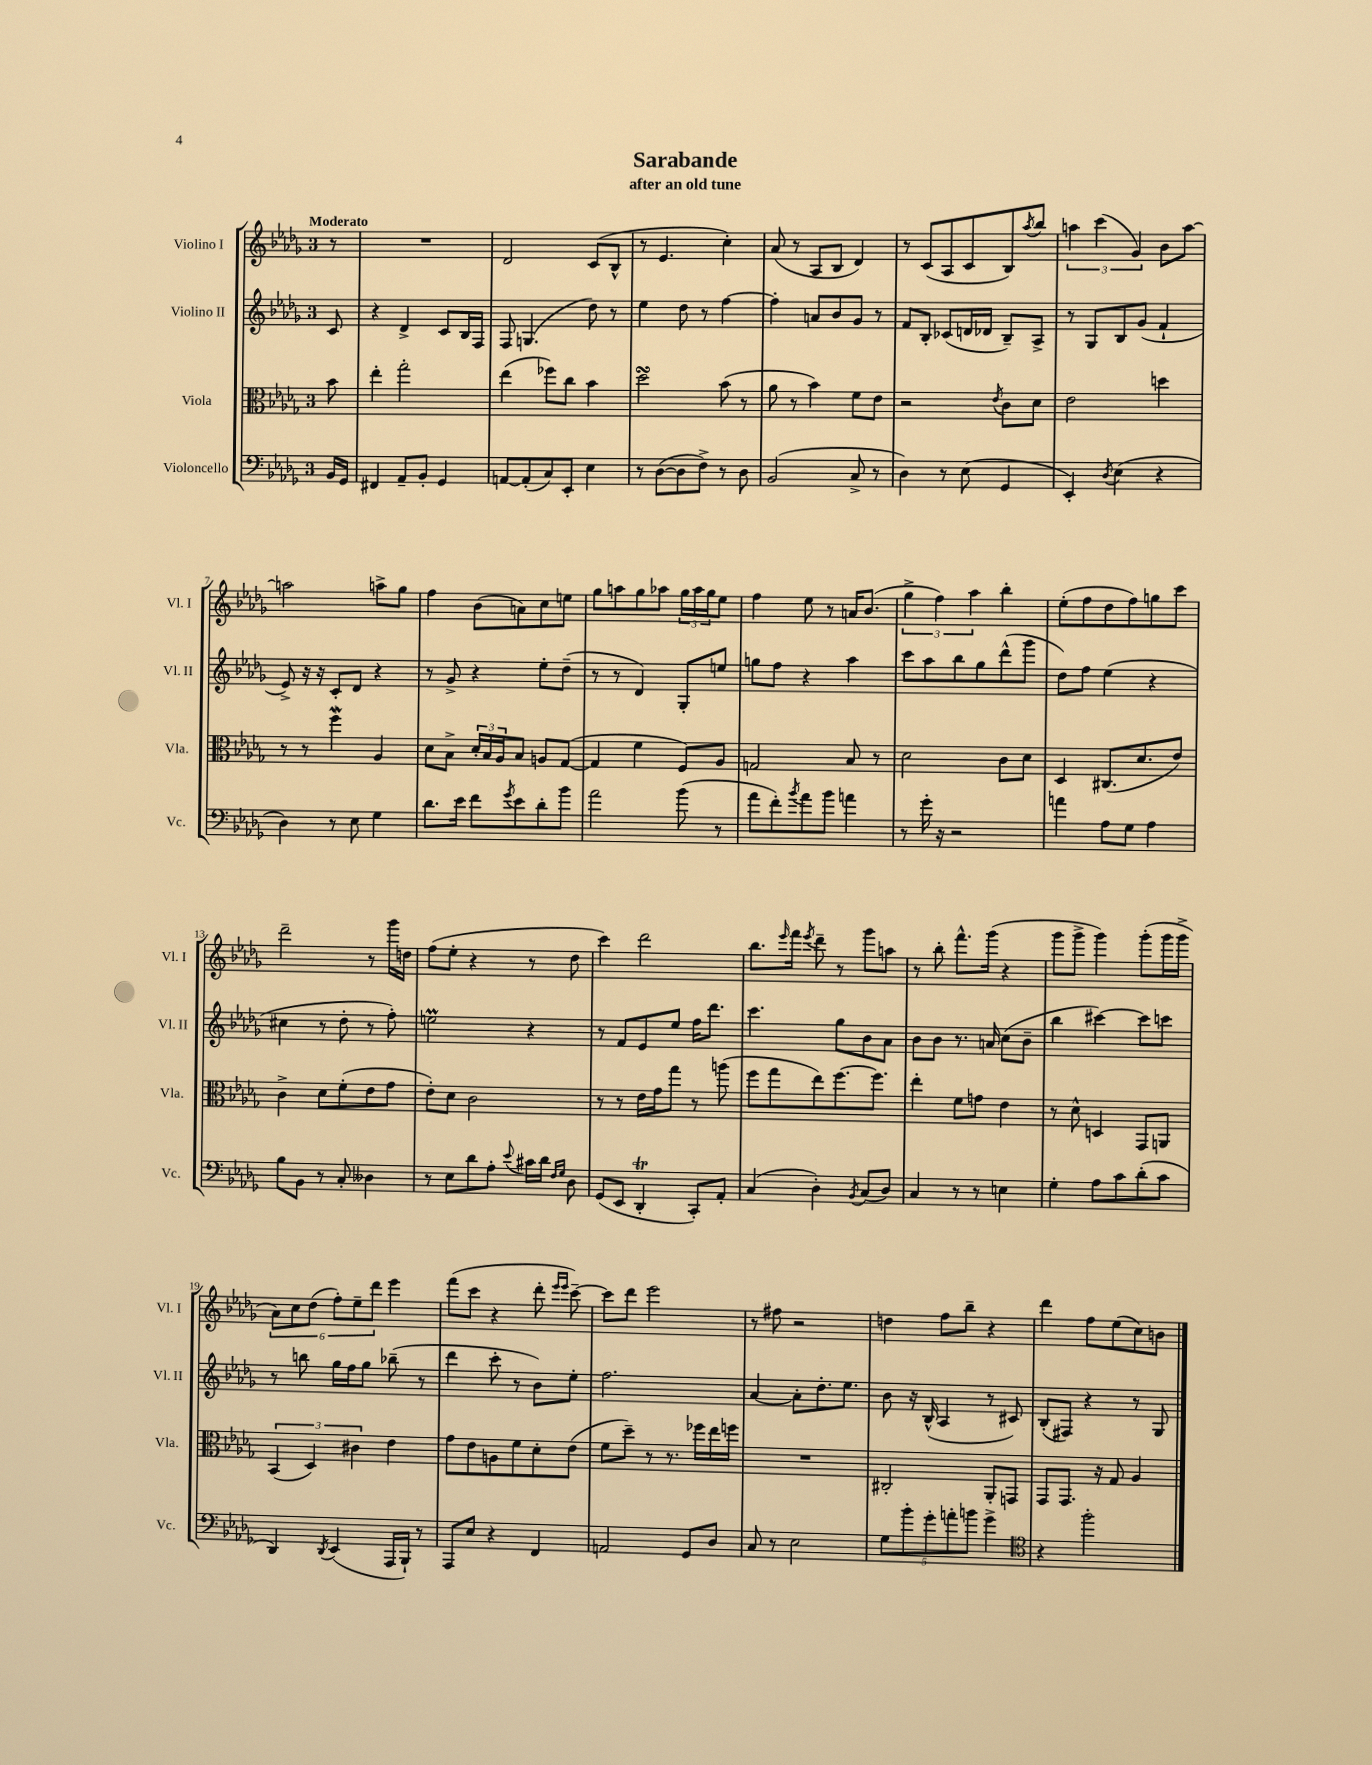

**kern	**kern	**kern	**kern
*part4	*part3	*part2	*part1
*staff4	*staff3	*staff2	*staff1
*I"Violoncello	*I"Viola	*I"Violino II	*I"Violino I
*I'Vc.	*I'Vla.	*I'Vl. II	*I'Vl. I
*clefF4	*clefC3	*clefG2	*clefG2
*k[b-e-a-d-g-]	*k[b-e-a-d-g-]	*k[b-e-a-d-g-]	*k[b-e-a-d-g-]
*M3/4	*M3/4	*M3/4	*M3/4
=	=	=	=
!	!	!	!LO:TX:a:B:t=Moderato
16BB-/LL	8b-\	8c/	8r
16GG-/JJ	.	.	.
=1	=1	=1	=1
4FF#X/	4ee-'\	4r	2.r
8AA-~/L	2gg-'\	4d-^/	.
8BB-'/J	.	.	.
4GG-/	.	8c/L	.
.	.	16B-/L	.
.	.	16F/JJ	.
=2	=2	=2	=2
[8AAn/L	(4ee-\	8F/	2d-/
(8AA'/]	.	(4.Gn/	.
8C/)	8ff-X\L)	.	.
8EE-'/J	8cc\J	.	.
4E-\	4b-\	8dd-\)	(8c/L
.	.	8r	8B-^^/J
=3	=3	=3	=3
8r	2dd-sSSs\	4ee-\	8r
([8D-\L	.	.	4.e-/
8D-\]	.	8dd-\	.
8F^\J)	.	8r	.
8r	(8b-\	[4ff\	4cc'\)
8D-\	8r	.	.
=4	=4	=4	=4
(2BB-/	8a-\	4ff'\]	(8a-/
.	8r	.	8r
.	4b-\)	8an/L	8A-/L
.	.	8b-/	8B-/J
8C^/	8f\L	8g-/J	4d-/)
8r	8e-\J	8r	.
=5	=5	=5	=5
4D-\)	2r	8f/L	8r
.	.	8B-'/J	(8c/L
8r	.	(8c-X/L	8A-/
(8E-\	.	16dn/L	8c/
.	.	16d-X/JJ	.
.	8qe-/	.	.
4GG-/	8c\L	8B-~/L)	8B-/)
.	.	.	8qaa-/
.	8d-\J	8A-^/J	8bb-/J
=6	=6	=6	=6
4EE-'/)	2e-\	8r	6aan\
.	.	8G-/L	.
.	.	.	(6ccc\
8qD-/	.	.	.
(4E-\	.	8B-/	.
.	.	.	6g-/)
.	.	(8g-/J	.
4r	4ddn\	4f`/	8b-\L
.	.	.	[8aa\J
!!LO:LB:g=z
=7	=7	=7	=7
4D-\)	8r	8e-^/)	2aan\]
.	8r	16r	.
.	.	16r	.
8r	4ffW\	8c'/L	.
8E-\	.	8d-/J	.
4G-\	4A-/	4r	8aan^\L
.	.	.	8gg-\J
=8	=8	=8	=8
8.d-\L	8d-\L	8r	4ff\
.	8B-^\J	8g-^/	.
16e-\Jk	.	.	.
8f\L	24d-'/LL	4r	(8b-\L
.	24B-/	.	.
.	24A-/J	.	.
8qg-/	.	.	.
8e-\	8B-/J	.	8an\)
8d-'\	8An/L	8ee-'\L	8cc\
8b-\J	([8G-/J	(8dd-~\J	8een\J
=9	=9	=9	=9
2a-\	4G-/]	8r	8gg-\L
.	.	8r	8aan\
.	4f\	4d-/)	8gg-\
.	.	.	8aa-X\J
(8b-\	8F/L)	8G-'/L	24gg-\LL
.	.	.	24aa-\
.	.	.	24gg-\J
8r	8A-/J	8een/J	8ee-\J
=10	=10	=10	=10
8a-\L	2Gn/	8ggn\L	4ff\
8f'\)	.	8ff\J	.
8qb-/	.	.	.
8a-\	.	4r	8ee-\
8b-\J	.	.	8r
4an\	8B-/	4aa-\	16an/KL
.	.	.	(8.b-/J
.	8r	.	.
=11	=11	=11	=11
8r	2d-\	8ccc\L	6gg-^\
16g-'\	.	8aa-\	.
.	.	.	6ff\)
16r	.	.	.
2r	.	8bb-\	.
.	.	.	6aa-\
.	.	8gg-\	.
.	8c\L	(8ddd-^^\	4bb-'\
.	8d-\J	8ggg-\J	.
=12	=12	=12	=12
4an\	4D-/	8dd-\L)	(8ee-'\L
.	.	8ff\J	8ff\
8A-\L	(8.C#X/L	(4ee-\	8dd-\
8G-\J	.	.	8ff\)
.	8.d-/	.	.
4A-\	.	4r	8ggn\
.	8e-/J)	.	8ccc\J
!!LO:LB:g=z
=13	=13	=13	=13
8B-\L	4c^\	4cc#X\	2ddd-~\
8BB-\J	.	.	.
8r	8d-\L	8r	.
8C'/	(8f'\	8dd-'\	.
4D--X\	8e-\	8r	8r
.	8g-\J	8ff'\)	16ggg-\LL
.	.	.	16ddn\JJ
=14	=14	=14	=14
8r	8e-'\L)	2eenm\	(8ff\L
8E-\L	8d-\J	.	8ee-'\J
8d-\	2c\	.	4r
8A-'\J	.	.	.
8qqe-/	.	.	.
16c#X\LL	.	4r	8r
16d-\JJ	.	.	.
16qqF/LL	.	.	.
16qqG-/JJ	.	.	.
8D-\	.	.	8dd-\
=15	=15	=15	=15
(8GG-/L	8r	8r	4ccc\)
8EE-/J	8r	8f/L	.
4DD-T'/	16e-\LL	8e-/	2ddd-\
.	16g-\J	.	.
.	8gg-\J	8ee-/J	.
8CC'/L)	8r	16ff\KL	.
.	.	8.ddd-\J	.
8AA-'/J	(8aan\	.	.
=16	=16	=16	=16
(4C/	8ff\L	4.ccc\	8.bb-\L
.	8gg-\	.	.
.	.	.	16qqeee-/
.	.	.	16fff\Jk
.	.	.	8qeee-/
4D-'\)	8ee-\)	.	8ddd-~\
.	[8.ff\	8gg-\L	8r
8qBB-/	.	.	.
(8C/L	.	8b-\	8ggg-\L
.	8.ff\J]	.	.
8D-/J)	.	8a-\J	8aan\J
=17	=17	=17	=17
4C/	4ee-'\	8b-\L	8r
.	.	8b-\J	8bb-'\
8r	8f\L	8.r	8.fff^^\L
8r	8gn\J	.	.
.	.	16an/	(16ggg-\Jk
4En\	4e-\	(8cc\L	4r
.	.	8b-~\J	.
=18	=18	=18	=18
4G-'\	8r	4bb-\	8ggg-\L
.	8d-^^\	.	8ggg-^\J
8A-\L	4Dn/	[4ccc#X\)	4ggg-\)
8c\	.	.	.
(8d-'\	8GG-/L	8ccc#\L]	(8ggg-'\L
8c\J	8AAn/J	8cccn\J	16ggg-\L
.	.	.	16ggg-^\JJ
!!LO:LB:g=z
=19	=19	=19	=19
4DD-/)	(6BB-/	8r	12a-\L)
.	.	.	12cc\
.	.	8bbn\	.
.	6D-/)	.	(12dd-\J
8qDD-/	.	.	.
(4EE-/	.	16gg-\LL	12ff'\L)
.	.	16ff\J	.
.	6c#X\	.	12ee-~\
.	.	8gg-\J	.
.	.	.	12ddd-\J
16AAA-/LL	4e-\	(8bb-X~\	4eee-\
16BBB-`/JJ)	.	.	.
8r	.	8r	.
=20	=20	=20	=20
8AAA-/L	8g-\L	4ddd-\	(8fff\L
8E-/J	8e-\	.	8ccc\J
4r	8An\	8ccc'\	4r
.	8f\	8r	.
4FF/	8d-'\	8b-\L)	8ddd-'\
.	.	.	16qqeee-/LL
.	.	.	16qqeee-/JJ
.	(8e-\J	8ee-'\J	[8ccc~\)
=21	=21	=21	=21
2AAn/	8f\L	2.ff\	8ccc\L]
.	8dd-~\J)	.	8ddd-\J
.	8r	.	2eee-\
.	8.r	.	.
8GG-/L	.	.	.
.	16ff-X\LL	.	.
8D-/J	16ee-\	.	.
.	16ffn\JJ	.	.
=22	=22	=22	=22
8C/	2.r	[4a-/	8r
8r	.	.	8ff#X\
2E-\	.	8a-'\L]	2r
.	.	8.dd-'\	.
.	.	8.ee-\J	.
=23	=23	=23	=23
10G-\L	2C#X'/	8b-\	4ddn\
10b-'\	.	.	.
.	.	16r	.
.	.	(16B-^^/	.
10g-'\	.	.	.
.	.	4A-/	8ff\L
10an'\	.	.	.
.	.	.	8bb-~\J
10bn\J	.	.	.
4g-^\	8AA-'/L	8r	4r
.	8GGn/J	8c#X/)	.
=24	=24	=24	=24
*clefC4	*	*	*
4r	8GG-/L	(8B-'/L	4ddd-\
.	8.GG-/J	8F#X/J)	.
2ff'\	.	4r	8ff\L
.	16r	.	.
.	8G-/	.	(8ee-\
.	4A-/	8r	8cc\)
.	.	8G-/	8bn\J
==	==	==	==
*-	*-	*-	*-
